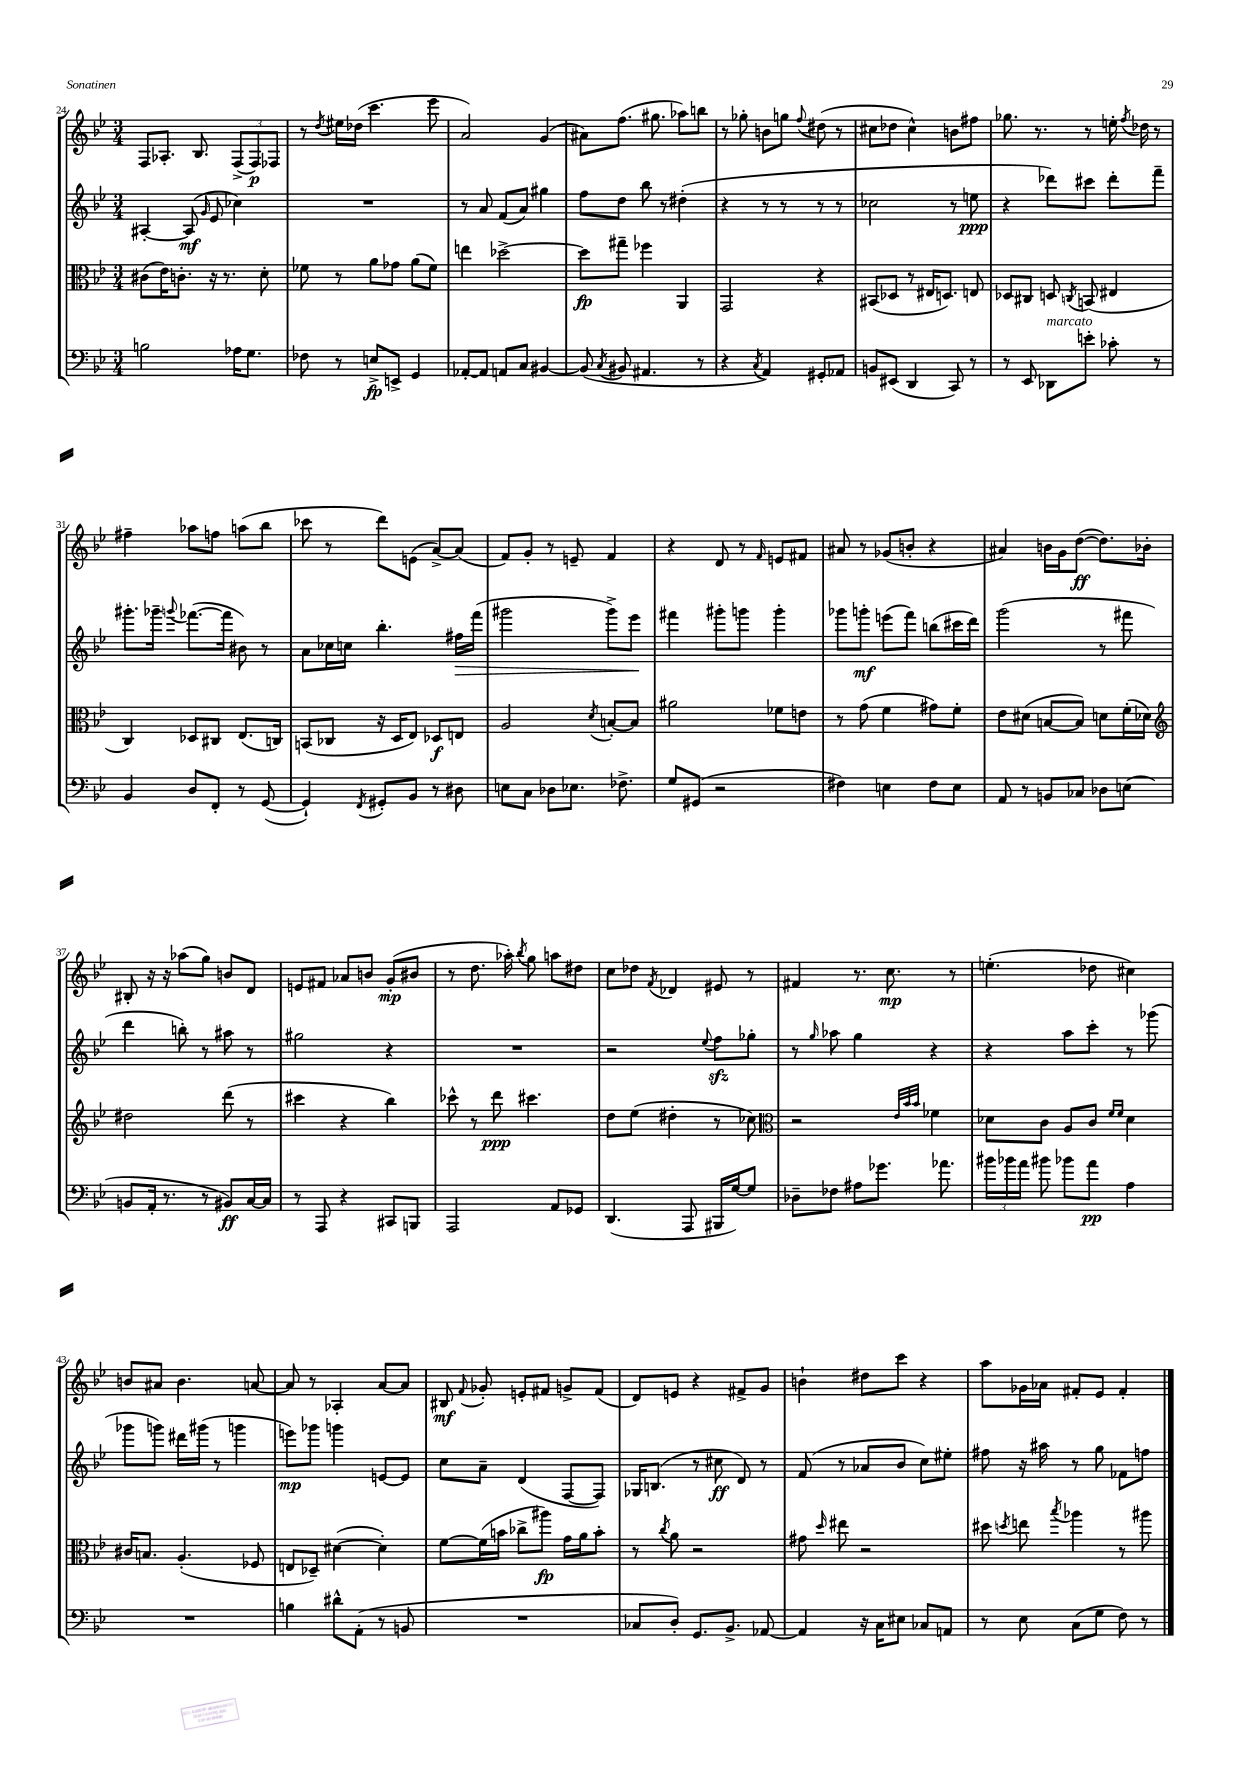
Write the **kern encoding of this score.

**kern	**kern	**kern	**kern
*staff4	*staff3	*staff2	*staff1
*clefF4	*clefC3	*clefG2	*clefG2
*k[b-e-]	*k[b-e-]	*k[b-e-]	*k[b-e-]
*M3/4	*M3/4	*M3/4	*M3/4
2B\	(8c#\L	[4A#'/	8F/L
.	16e-\K)	.	8.A-'/J
.	8.c'\J	.	.
.	.	(8A#/]	.
.	.	.	8.B-/
.	.	16qqg/	.
.	16r	8e-/	.
.	8.r	.	.
16A-\LK	.	4cc-\)	(12F^/L
8.G\J	.	.	.
.	.	.	12F/)
.	8d'\	.	.
.	.	.	12F-/J
=	=	=	=
8F-\	8f-\	2.r	8r
.	.	.	8qdd/
8r	8r	.	16ee#\LL
.	.	.	(16dd-\JJ
8E^/L	8a\L	.	4.ccc\
8EE^/J	8g-\J	.	.
4GG/	(8a\L	.	.
.	8f-\J)	.	8eee-\
=	=	=	=
[8AA-'/L	4ee\	8r	2a/)
8AA-/]J	.	8a/	.
8AA/L	[2dd-^\	(8f/L	.
8C/J	.	8a/J)	.
[4BB#/	.	4gg#\	(4g/
=	=	=	=
(8BB#/]	8dd-\]L	8ff\L	8a#\L)
8qC/	.	.	.
8BB#/	8gg#~\J	8dd\J	(8.ff\J
4.AA#/	4ff-\	8bb-\	.
.	.	.	8.gg#\
.	.	8r	.
.	4AA/	(4dd#'\	8aa-\L)
8r	.	.	8bb\J
=	=	=	=
4r	2GG/	4r	8r
.	.	.	8gg-'\
8qC/	.	.	.
4AA/)	.	8r	8b\L
.	.	8r	8gg\J
.	.	.	8qqff/
8GG#'/L	4r	8r	(8dd#\
8AA-/J	.	8r	8r
=	=	=	=
8BB/L	(8BB#/L	2cc-\	8cc#\L
(8EE#/J	8D-/J	.	8dd-\J
4DD/	8r	.	4cc#^^\)
.	16E#/LK	.	.
.	8.D/J)	.	.
8CC/)	.	8r	8b\L
8r	8E/	8ee\	8ff#\J
=	=	=	=
8r	8D-/L	4r	8.gg-\
8EE-/	8C#/J	.	.
.	.	.	8.r
8DD-\L	8D/	8ddd-\L)	.
.	8qC/	.	.
8e'\J	(8BB/	8ccc#\J	8r
8c-'\	4E#/	8ddd-'\L	16ee'\
.	.	.	8qff/
.	.	.	16dd-\
8r	.	8fff~\J	8r
=	=	=	=
4BB-/	4C/)	8.ggg#'\L	4ff#~\
.	.	16ggg-~\Jk	.
.	.	8qqggg/	.
8D/L	8D-/L	([8.fff-\L	8aa-\L
8FF'/J	8C#/J	.	8ff\J
.	.	16fff-\]Jk	.
8r	(8.E-/L	8b#\)	(8aa\L
([8GG/	.	8r	8bb-\J
.	16C/Jk)	.	.
=	=	=	=
4GG`/])	(8BB/L	8a\L	8ccc-\
.	8C-/J	16cc-\L	8r
.	.	16cc\JJ	.
8qFF/	.	.	.
8GG#'/L	16r	4.bb-'\	8ddd\L)
.	16D/LK	.	.
8BB-/J	8E-/J)	.	(8e\J
8r	8D-/L	.	[8a^/L)
8D#\	8E/J	16ff#\LL	(8a/]J
.	.	(16fff\JJ	.
=	=	=	=
8E\L	2A/	2ggg#\	8f/L)
8C\J	.	.	8g'/J
8D-\L	.	.	8r
8.E-\J	.	.	8e~/
.	8qd/	.	.
.	[8B'/L	8ggg#^\L)	4f/
8.F-^\	.	.	.
.	8B/]J	8eee-\J	.
=	=	=	=
8G/L	2a#\	4fff#\	4r
(8GG#/J	.	.	.
2r	.	8ggg#'\L	8d/
.	.	8ggg\J	8r
.	.	.	16qqf/
.	8f-\L	4ggg'\	8e/L
.	8e\J	.	8f#/J
=	=	=	=
4F#\)	8r	8ggg-\L	8a#/
.	(8g\	8ggg'\J	8r
4E\	4f\	(8eee\L	(8g-/L
.	.	8fff\J)	8b'/J
8F#\L	8g#\L)	(8bb\L	4r
8E\J	8f'\J	16ccc#\L	.
.	.	16ddd\JJ)	.
=	=	=	=
8AA/	8e-\L	(2ggg\	4a#/)
8r	(8d#\J	.	.
8BB/L	[8B/L	.	16b\LL
.	.	.	16g\J
8C-/J	8B/]J)	.	([8dd\J
8D-\L	8d\L	8r	8.dd\]L)
(8E\J	(16f'\L	8fff#\	.
.	16d-\JJ)	.	16b-'\Jk
=	=	=	=
*	*clefG2	*	*
8BB/L	2dd#\	4ddd\	8B#'/
16AA'/Jk	.	.	16r
8.r	.	.	16r
.	.	8bb'\)	(8aa-\L
8r	.	8r	8gg\J)
8BB#/L)	(8ddd\	8aa#\	8b/L
[16C/L	8r	8r	8d/J
16C/]JJ	.	.	.
=	=	=	=
8r	4ccc#\	2gg#\	8e/L
8AAA/	.	.	8f#/J
4r	4r	.	8a-/L
.	.	.	8b/J
8CC#/L	4bb-\)	4r	(8g'/L
8BBB/J	.	.	8b#/J
=	=	=	=
2AAA/	8ccc-^^\	2.r	8r
.	8r	.	8.dd\
.	8ddd\	.	.
.	.	.	16aa-'\)
.	.	.	8qbb-/
.	4.ccc#\	.	8gg\
8AA/L	.	.	8aa\L
8GG-/J	.	.	8dd#\J
=	=	=	=
(4.DD/	8dd\L	2r	8cc\L
.	(8ee-\J	.	8dd-\J
.	.	.	8qf/
.	4dd#'\	.	4d-/
8AAA/	.	.	.
.	.	8qqee-/	.
16BBB#/LL	8r	8ff\L	8e#/
[16G/J)	.	.	.
8G/]J	8cc-\)	8gg-'\J	8r
=	=	=	=
*	*clefC3	*	*
8D-~\L	2r	8r	4f#/
.	.	16qqgg/	.
8F-\J	.	8aa-\	.
8A#\L	.	4gg\	8.r
8.g-\J	.	.	.
.	.	.	8.cc\
.	32qqe-/LLL	.	.
.	32qqb-/	.	.
.	32qqb-/JJJ	.	.
.	4f-\	4r	.
8.a-\	.	.	.
.	.	.	8r
=	=	=	=
24b#\LL	8d-\L	4r	(4.ee'\
24b-\	.	.	.
24a\JJ	.	.	.
8b#\	8c\J	.	.
8b-\L	8A/L	8aa\L	.
8a\J	8c/J	8ccc'\J	8dd-\
.	16qqf/LL	.	.
.	16qqf/JJ	.	.
4A\	4d-\	8r	4cc#\)
.	.	(8ggg-\	.
=	=	=	=
2.r	16c#/LK	8ggg-\L	8b/L
.	8.B/J	.	.
.	.	8ggg\J)	8a#/J
.	(4.A'/	16ddd#\LL	4.b\
.	.	(16ggg#\JJ	.
.	.	8r	.
.	.	4ggg\	.
.	8F-/	.	[8a/
=	=	=	=
4B\	8E/L	8eee\L)	8a/]
.	8D-~/J)	8ggg-\J	8r
8d#^^\L	([4d#\	4ggg\	4A-'/
(8AA'\J	.	.	.
8r	4d#'\])	[8e/L	[8a/L
8BB/	.	8e/]J	8a/]J
=	=	=	=
2.r	[8f\L	8cc\L	8B#/
.	.	.	8qqf/
.	(16f\]L	8a~\J	8g-'/
.	16b\JJ	.	.
.	8cc-^\L	(4d/	8e'/L
.	8aa#\J)	.	8f#/J
.	16g\LL	[8F/L	8g^/L
.	16a\J	.	.
.	8b'\J	8F/]J)	(8f#/J
=	=	=	=
8C-/L	8r	16G-/LK	8d/L)
.	.	(8.B/J	.
.	8qcc/	.	.
8D'/J)	8a\	.	8e/J
8.GG/L	2r	8r	4r
.	.	8cc#\	.
8.BB-^/J	.	.	.
.	.	8d/)	8f#^/L
[8AA-/	.	8r	8g/J
=	=	=	=
4AA-/]	8g#\	(8f/	4b`\
.	16qqdd/	.	.
.	8ee#\	8r	.
16r	2r	8a-/L	8dd#\L
16C\LK	.	.	.
8E#\J	.	8b-/J	8ccc\J
8C-/L	.	8cc\L)	4r
8AA/J	.	8ee#'\J	.
=	=	=	=
8r	8dd#\	8ff#\	8aa\L
.	8qdd/	.	.
8E-\	8ee\	16r	16g-\L
.	.	16aa#\	16a-\JJ
.	8qbb-/	.	.
(8C\L	4aa-\	8r	8f#'/L
8G\J	.	8gg\	8e-/J
8F\)	8r	8f-\L	4f#'/
8r	8aa#\	8ff\J	.
==	==	==	==
*-	*-	*-	*-
